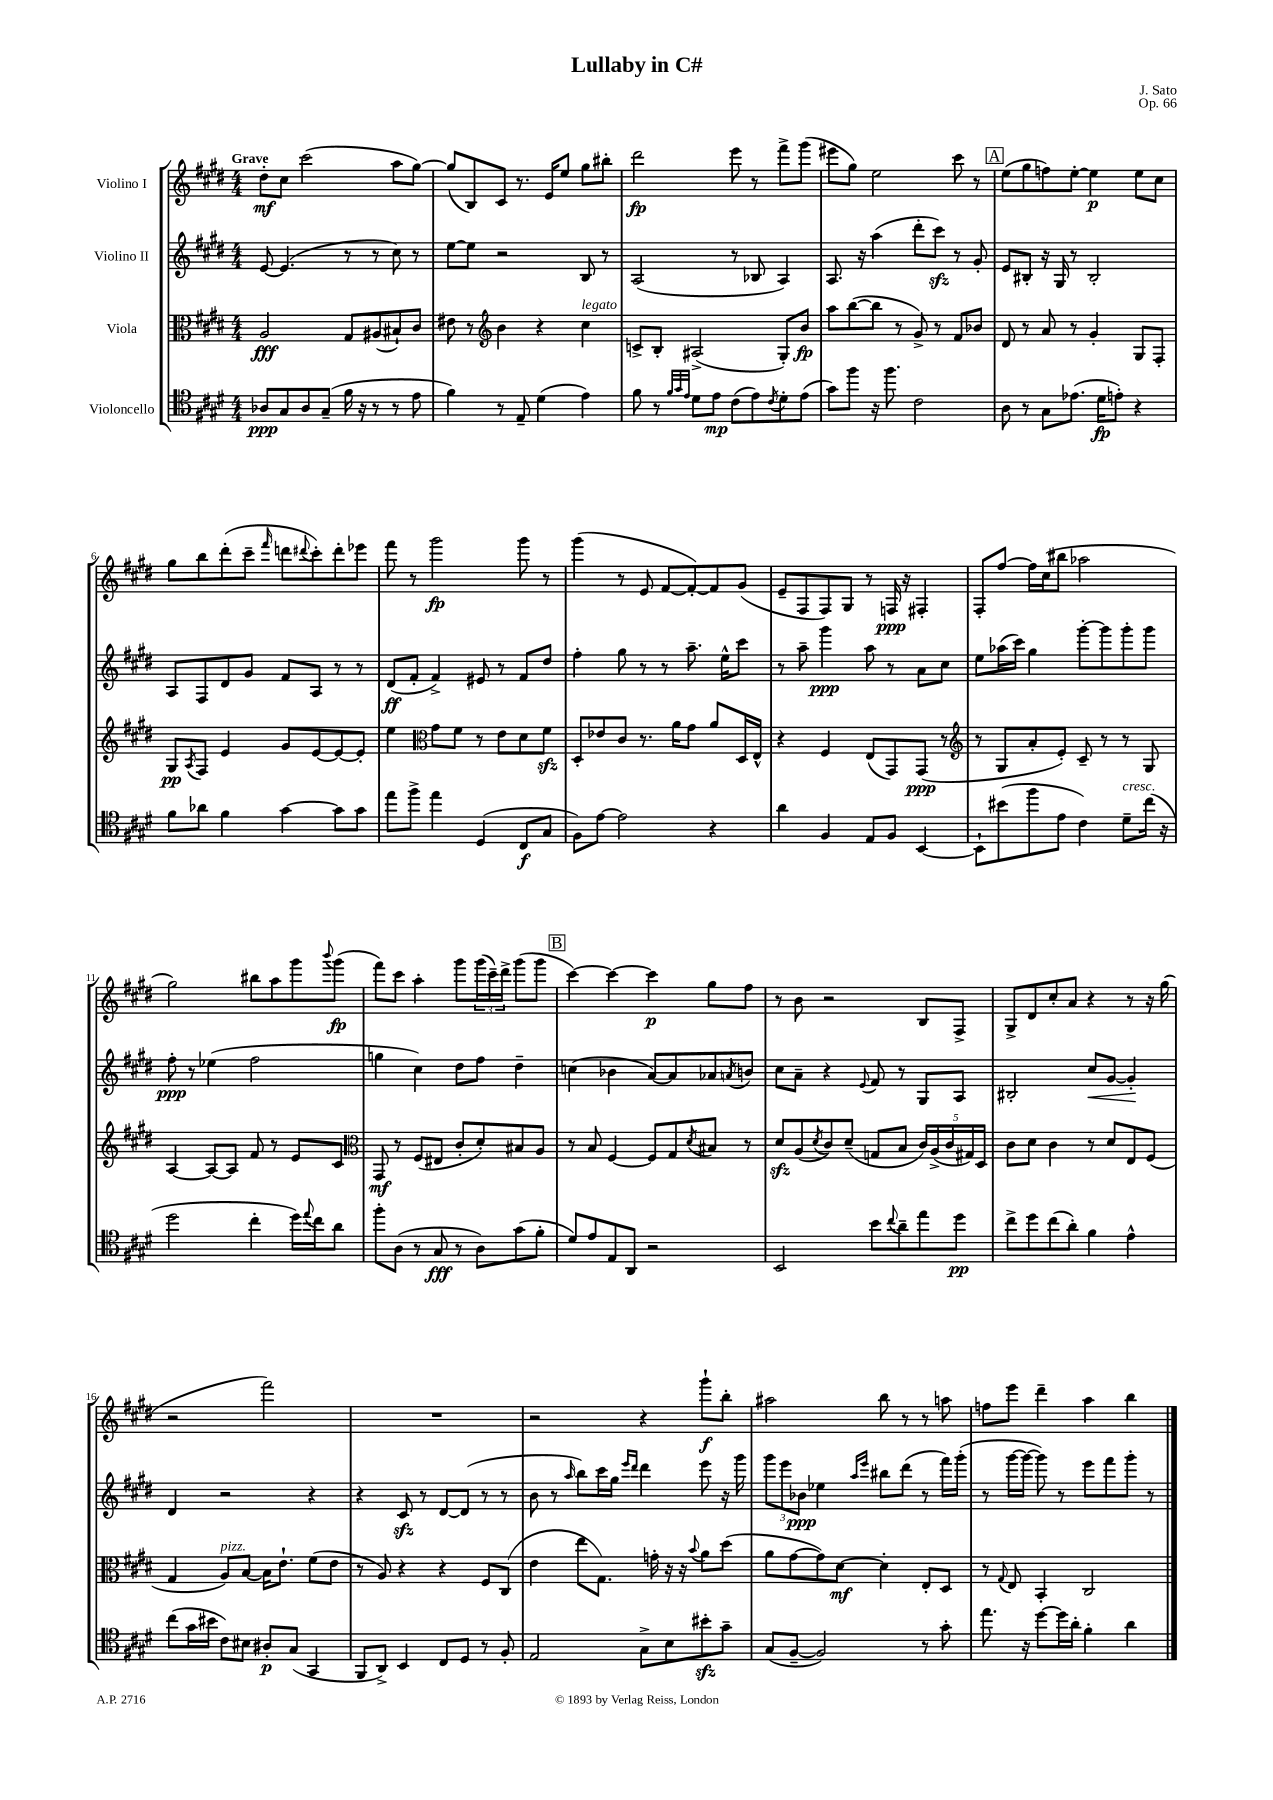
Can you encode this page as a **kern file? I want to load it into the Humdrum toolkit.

**kern	**dynam	**kern	**dynam	**kern	**dynam	**kern	**dynam
*part4	*part4	*part3	*part3	*part2	*part2	*part1	*part1
*staff4	*staff4	*staff3	*staff3	*staff2	*staff2	*staff1	*staff1
*I"Violoncello	*	*I"Viola	*	*I"Violino II	*	*I"Violino I	*
*clefC4	*	*clefC3	*	*clefG2	*	*clefG2	*
*k[f#c#g#d#]	*	*k[f#c#g#d#]	*	*k[f#c#g#d#]	*	*k[f#c#g#d#]	*
*M4/4	*	*M4/4	*	*M4/4	*	*M4/4	*
=1	=1	=1	=1	=1	=1	=1	=1
!	!	!	!	!	!	!LO:TX:a:B:t=Grave	!
8A-X/L	ppp	2A/	fff	[8e/	.	8dd#'\L	mf
8G#/	.	.	.	(4.e/]	.	8cc#\J	.
8A-/	.	.	.	.	.	(2ccc#\	.
(8G#~/J	.	.	.	.	.	.	.
16f#\	.	8G#/L	.	8r	.	.	.
16r	.	.	.	.	.	.	.
8r	.	(8A#X/	.	8r	.	.	.
8r	.	8B#X`/)	.	8cc#\)	.	8aa\L	.
8e\	.	8c#/J	.	8r	.	[8gg#\J)	.
=2	=2	=2	=2	=2	=2	=2	=2
4f#\)	.	8e#X\	.	[8ee\L	.	(8gg#/L]	.
.	.	8r	.	8ee\J]	.	8B/)	.
*	*	*clefG2	*	*	*	*	*
8r	.	4b\	.	2r	.	8c#/J	.
8E~/	.	.	.	.	.	8.r	.
(4d#\	.	4r	.	.	.	.	.
.	.	.	.	.	.	16e/KL	.
.	.	.	.	.	.	8ee/J	.
!	!	!LO:TX:a:i:t=legato	!	!	!	!	!
4e\)	.	4cc#\	.	8B/	.	8gg#\L	.
.	.	.	.	8r	.	8bb#X'\J	.
=3	=3	=3	=3	=3	=3	=3	=3
8f#\	.	8cn^/L	.	(2A/	.	2ddd#\	fp
8r	.	8B'/J	.	.	.	.	.
32qqf#/LLL	.	.	.	.	.	.	.
32qqg#/	.	.	.	.	.	.	.
32qqe/JJJ	.	.	.	.	.	.	.
8d#\L	.	(2A#X^/	.	.	.	.	.
8e\J	mp	.	.	.	.	.	.
(8c#\L	.	.	.	8r	.	8eee\	.
8e\)	.	.	.	8B-X/	.	8r	.
8qc#/	.	.	.	.	.	.	.
8d#'\	.	8G#'/L)	.	4A/)	.	8fff#^\L	.
(8e\J	.	8b/J	fp	.	.	(8ggg#\J	.
=4	=4	=4	=4	=4	=4	=4	=4
8g#\L)	.	8aa\L	.	8.A/	.	8eee#X\L	.
8ff#\J	.	([8bb\	.	.	.	8gg#\J)	.
.	.	.	.	16r	.	.	.
16r	.	8bb\J]	.	(4aa\	.	2ee\	.
8.ff#\	.	.	.	.	.	.	.
.	.	8r	.	.	.	.	.
2c#\	.	8g#^/)	.	8ddd#'\L	.	.	.
.	.	8r	.	8ccc#zz\J)	.	.	.
.	.	8f#/L	.	8r	.	8ccc#\	.
.	.	8b-X/J	.	8g#'/	.	8r	.
!!LO:REH:place=s1:t=A
=5	=5	=5	=5	=5	=5	=5	=5
8A\	.	8d#/	.	8e/L	.	(8ee\L	.
8r	.	8r	.	8B#X'/J	.	8gg#\	.
8G#\L	.	8a/	.	16r	.	8ffn\)	.
.	.	.	.	16G#/	.	.	.
(8.e-X\J	.	8r	.	8r	.	[8ee'\J	.
.	.	4g#'/	.	2B#'/	.	4ee\]	p
16d#\KL	fp	.	.	.	.	.	.
8en'\J)	.	.	.	.	.	.	.
4r	.	8G#/L	.	.	.	8ee\L	.
.	.	8F#'/J	.	.	.	8cc#\J	.
!!LO:LB:g=z
=6	=6	=6	=6	=6	=6	=6	=6
8f#\L	.	8G#/L	pp	8A/L	.	8gg#\L	.
.	.	8qA/	.	.	.	.	.
8a-X\J	.	8F#/J	.	8F#/	.	8bb\	.
4f#\	.	4e/	.	8d#/	.	(8ddd#'\	.
.	.	.	.	8g#/J	.	8ccc#~\J	.
.	.	.	.	.	.	16qqfff#/	.
[4g#\	.	8g#/L	.	8f#/L	.	8dddn\L	.
.	.	.	.	.	.	8qqddd#X/	.
.	.	[8e/	.	8A/J	.	8ccc#'\)	.
8g#\L]	.	8e/_	.	8r	.	8ddd#'\	.
8g#\J	.	8e'/J]	.	8r	.	8eee-X\J	.
=7	=7	=7	=7	=7	=7	=7	=7
8ee\L	.	4ee\	.	(8d#/L	ff	8fff#\	.
8ff#^\J	.	.	.	8f#'/J	.	8r	.
*	*	*clefC3	*	*	*	*	*
4ee\	.	8g#\L	.	4f#^/)	.	2ggg#\	fp
.	.	8f#\J	.	.	.	.	.
(4D#/	.	8r	.	8e#X/	.	.	.
.	.	8e\L	.	8r	.	.	.
8C#/L	f	8d#\	.	8f#/L	.	8ggg#\	.
8G#/J	.	8f#zz\J	.	8dd#/J	.	8r	.
=8	=8	=8	=8	=8	=8	=8	=8
8F#\L)	.	8D#'/L	.	4ff#'\	.	(4ggg#\	.
[8e\J	.	8e-X/	.	.	.	.	.
2e\]	.	8c#/J	.	8gg#\	.	8r	.
.	.	8.r	.	8r	.	8e/	.
.	.	.	.	8r	.	[8f#/L	.
.	.	16a\KL	.	.	.	.	.
.	.	8g#\J	.	8.aa~\	.	8f#'/_)	.
4r	.	8a/L	.	.	.	8f#/]	.
.	.	.	.	16ee^^\KL	.	.	.
.	.	16D#/L	.	8ccc#\J	.	(8g#/J	.
.	.	16E^^/JJ	.	.	.	.	.
=9	=9	=9	=9	=9	=9	=9	=9
4a\	.	4r	.	8r	.	8e~/L	.
.	.	.	.	8aa~\	.	8F#/	.
4F#/	.	4F#/	.	4ggg#\	ppp	8F#/)	.
.	.	.	.	.	.	8G#/J	.
8E/L	.	(8E/L	.	8aa\	.	8r	.
8F#/J	.	8GG#/)	.	8r	.	16Fn/	ppp
.	.	.	.	.	.	16r	.
[4BB/	.	(8GG#/J	ppp	8a\L	.	4F#X'/	.
.	.	8r	.	8cc#\J	.	.	.
=10	=10	=10	=10	=10	=10	=10	=10
*	*	*clefG2	*	*	*	*	*
8BB`\L]	.	8r	.	8ee\L	.	8F#'/L	.
(8b#X\	.	8G#/L	.	(16aa-X\L	.	[8ff#/J	.
.	.	.	.	16ccc#\JJ)	.	.	.
8ff#\	.	8a'/	.	4gg#\	.	16ff#\LL]	.
.	.	.	.	.	.	(16cc#\J	.
8e\J	.	8e'/J)	.	.	.	8bb#X\J	.
4c#\)	.	8c#~/	.	[8ggg#'\L	.	2aa-X\	.
.	.	8r	.	8ggg#\]	.	.	.
!LO:TX:a:i:t=cresc.	!	!	!	!	!	!	!
8d#~\L	.	8r	.	8ggg#'\	.	.	.
(16cc#\Jk	.	8G#/	.	8ggg#\J	.	.	.
16r	.	.	.	.	.	.	.
!!LO:LB:g=z
=11	=11	=11	=11	=11	=11	=11	=11
2dd#\	.	[4A/	.	8ff#'\	ppp	2gg#\)	.
.	.	.	.	8r	.	.	.
.	.	8A/L_	.	(4ee-X\	.	.	.
.	.	8A/J]	.	.	.	.	.
4cc#'\	.	8f#/	.	2ff#\	.	8bb#X\L	.
.	.	8r	.	.	.	8aa\	.
16dd#\LL)	.	8e/L	.	.	.	8ggg#\	.
8qqee/	.	.	.	.	.	.	.
16cc#\J	.	.	.	.	.	.	.
.	.	.	.	.	.	8qqbbb/	.
8a\J	.	8c#/J	.	.	.	(8ggg#\J	fp
=12	=12	=12	=12	=12	=12	=12	=12
*	*	*clefC3	*	*	*	*	*
8ff#'\L	.	8GG#/	mf	4ggn\	.	8fff#\L)	.
(8A\J	.	8r	.	.	.	8ccc#\J	.
8r	.	(8F#/L	.	4cc#\)	.	4aa'\	.
8G#/	fff	8E#X/J	.	.	.	.	.
8r	.	8c#'/L	.	8dd#\L	.	8ggg#\L	.
8A\L)	.	8d#'/)	.	8ff#\J	.	(24ggg#\L	.
.	.	.	.	.	.	24ccc#~\)	.
.	.	.	.	.	.	24ddd#^\JJ	.
(8g#\	.	8B#X/	.	4dd#~\	.	(8ggg#\L	.
8f#'\J	.	8A/J	.	.	.	8ggg#\J	.
!!LO:REH:place=s1:t=B
=13	=13	=13	=13	=13	=13	=13	=13
8d#/L)	.	8r	.	(4ccn\	.	[4ccc#\)	.
8e/	.	8B/	.	.	.	.	.
8E/	.	[4F#/	.	4b-X\	.	4ccc#\_	.
8AA/J	.	.	.	.	.	.	.
2r	.	8F#/L]	.	[8a/L)	.	4ccc#\]	p
.	.	8G#/	.	8a/]	.	.	.
.	.	8qd#/	.	.	.	.	.
.	.	8B#X/J	.	8a-X/	.	8gg#\L	.
.	.	.	.	8qan/	.	.	.
.	.	8r	.	8bn/J	.	8ff#\J	.
=14	=14	=14	=14	=14	=14	=14	=14
2BB/	.	8d#zz/L	.	8cc#\L	.	8r	.
.	.	(8A/	.	8a~\J	.	8b\	.
.	.	8qd#/	.	.	.	.	.
.	.	8c#/)	.	4r	.	2r	.
.	.	(8d#~/J	.	.	.	.	.
.	.	.	.	8qqe/	.	.	.
8b\L	.	8Gn/L	.	8f#/	.	.	.
8qqcc#/	.	.	.	.	.	.	.
8a~\	.	8B/J	.	8r	.	.	.
8ee\	.	20c#/LL)	.	8G#/L	.	8B/L	.
.	.	(20A^/	.	.	.	.	.
.	.	20c#/	.	.	.	.	.
8dd#\J	pp	.	.	8A/J	.	8F#^/J	.
.	.	20G#X/)	.	.	.	.	.
.	.	20D#/JJ	.	.	.	.	.
=15	=15	=15	=15	=15	=15	=15	=15
8cc#^\L	.	8c#\L	.	2B#X'/	.	8G#^/L	.
8dd#\	.	8d#\J	.	.	.	8d#/	.
(8cc#\	.	4c#\	.	.	.	8cc#'/	.
8a'\J)	.	.	.	.	.	8a/J	.
!	!	!	!	!	!LO:HP:b	!	!
4f#\	.	8r	.	8cc#/L	<	4r	.
.	.	8d#/L	.	[8g#/J	.	.	.
4e^^\	.	8E/	.	4g#'/]	.	8r	.
.	.	(8F#/J	.	.	.	16r	.
.	.	.	.	.	.	(16gg#\	.
.	.	.	.	.	[	.	.
!!LO:LB:g=z
=16	=16	=16	=16	=16	=16	=16	=16
(8cc#\L	.	4G#/	.	4d#/	.	2r	.
16g#\L	.	.	.	.	.	.	.
16b#X\JJ	.	.	.	.	.	.	.
!	!	!LO:TX:a:i:t=pizz.	!	!	!	!	!
8c#\L)	.	8A/L)	.	2r	.	.	.
8B#X\J	.	[8B/J	.	.	.	.	.
8A#X'/L	p	16B\KL]	.	.	.	2fff#\)	.
.	.	8.e`\J	.	.	.	.	.
(8G#/J	.	.	.	.	.	.	.
4GG#/	.	(8f#\L	.	4r	.	.	.
.	.	8e\J	.	.	.	.	.
=17	=17	=17	=17	=17	=17	=17	=17
8FF#/L	.	8r	.	4r	.	1r	.
8AA^/J)	.	8A/)	.	.	.	.	.
4BB/	.	4r	.	8c#zz/	.	.	.
.	.	.	.	8r	.	.	.
8C#/L	.	4r	.	[8d#/L	.	.	.
8D#/J	.	.	.	(8d#/J]	.	.	.
8r	.	8F#/L	.	8r	.	.	.
8F#'/	.	(8C#/J	.	8r	.	.	.
=18	=18	=18	=18	=18	=18	=18	=18
2E/	.	4e\	.	8b\	.	2r	.
.	.	.	.	8r	.	.	.
.	.	.	.	16qqaa/	.	.	.
.	.	8ee\L	.	8bb\L)	.	.	.
.	.	8.G#\J)	.	16ccc#\L	.	.	.
.	.	.	.	16gg#\JJ	.	.	.
.	.	.	.	16qqeee/LL	.	.	.
.	.	.	.	16qqddd#/JJ	.	.	.
8G#^\L	.	.	.	4ddd#\	.	4r	.
.	.	16gn'\	.	.	.	.	.
8B\	.	16r	.	.	.	.	.
.	.	16r	.	.	.	.	.
.	.	8qqb/	.	.	.	.	.
8b#Xzz'\	.	8a\L	.	8eee\	.	8ggg#`\L	f
8g#~\J	.	(8dd#\J	.	16r	.	8bb'\J	.
.	.	.	.	16ggg#\	.	.	.
=19	=19	=19	=19	=19	=19	=19	=19
(8G#/L	.	8a\L	.	12ggg#\L	.	2aa#X\	.
.	.	.	.	12eee\	.	.	.
[8F#~/J	.	[8g#\	.	.	.	.	.
.	.	.	.	12b-X\J	ppp	.	.
2F#/])	.	8g#\])	.	4ee-X\	.	.	.
.	.	[8d#\J	mf	.	.	.	.
.	.	.	.	16qqaa/LL	.	.	.
.	.	.	.	16qqeee/JJ	.	.	.
.	.	4d#'\]	.	8bb#X\L	.	8bb\	.
.	.	.	.	(8ddd#\J	.	8r	.
8r	.	8E'/L	.	8r	.	8r	.
8g#'\	.	8D#/J	.	16fff#\LL)	.	8aan\	.
.	.	.	.	(16ggg#'\JJ	.	.	.
=20	=20	=20	=20	=20	=20	=20	=20
8.ee\	.	8r	.	8r	.	8ffn\L	.
.	.	8qqG#/	.	.	.	.	.
.	.	8E/	.	[16ggg#\LL	.	8eee\J	.
16r	.	.	.	16ggg#\JJ_	.	.	.
[8dd#\L	.	4BB'/	.	8ggg#\])	.	4ddd#~\	.
16dd#\L]	.	.	.	8r	.	.	.
16a'\JJ	.	.	.	.	.	.	.
4f#'\	.	2C#/	.	8eee\L	.	4aa\	.
.	.	.	.	8fff#\	.	.	.
4a\	.	.	.	8ggg#'\J	.	4bb\	.
.	.	.	.	8r	.	.	.
==	==	==	==	==	==	==	==
*-	*-	*-	*-	*-	*-	*-	*-
